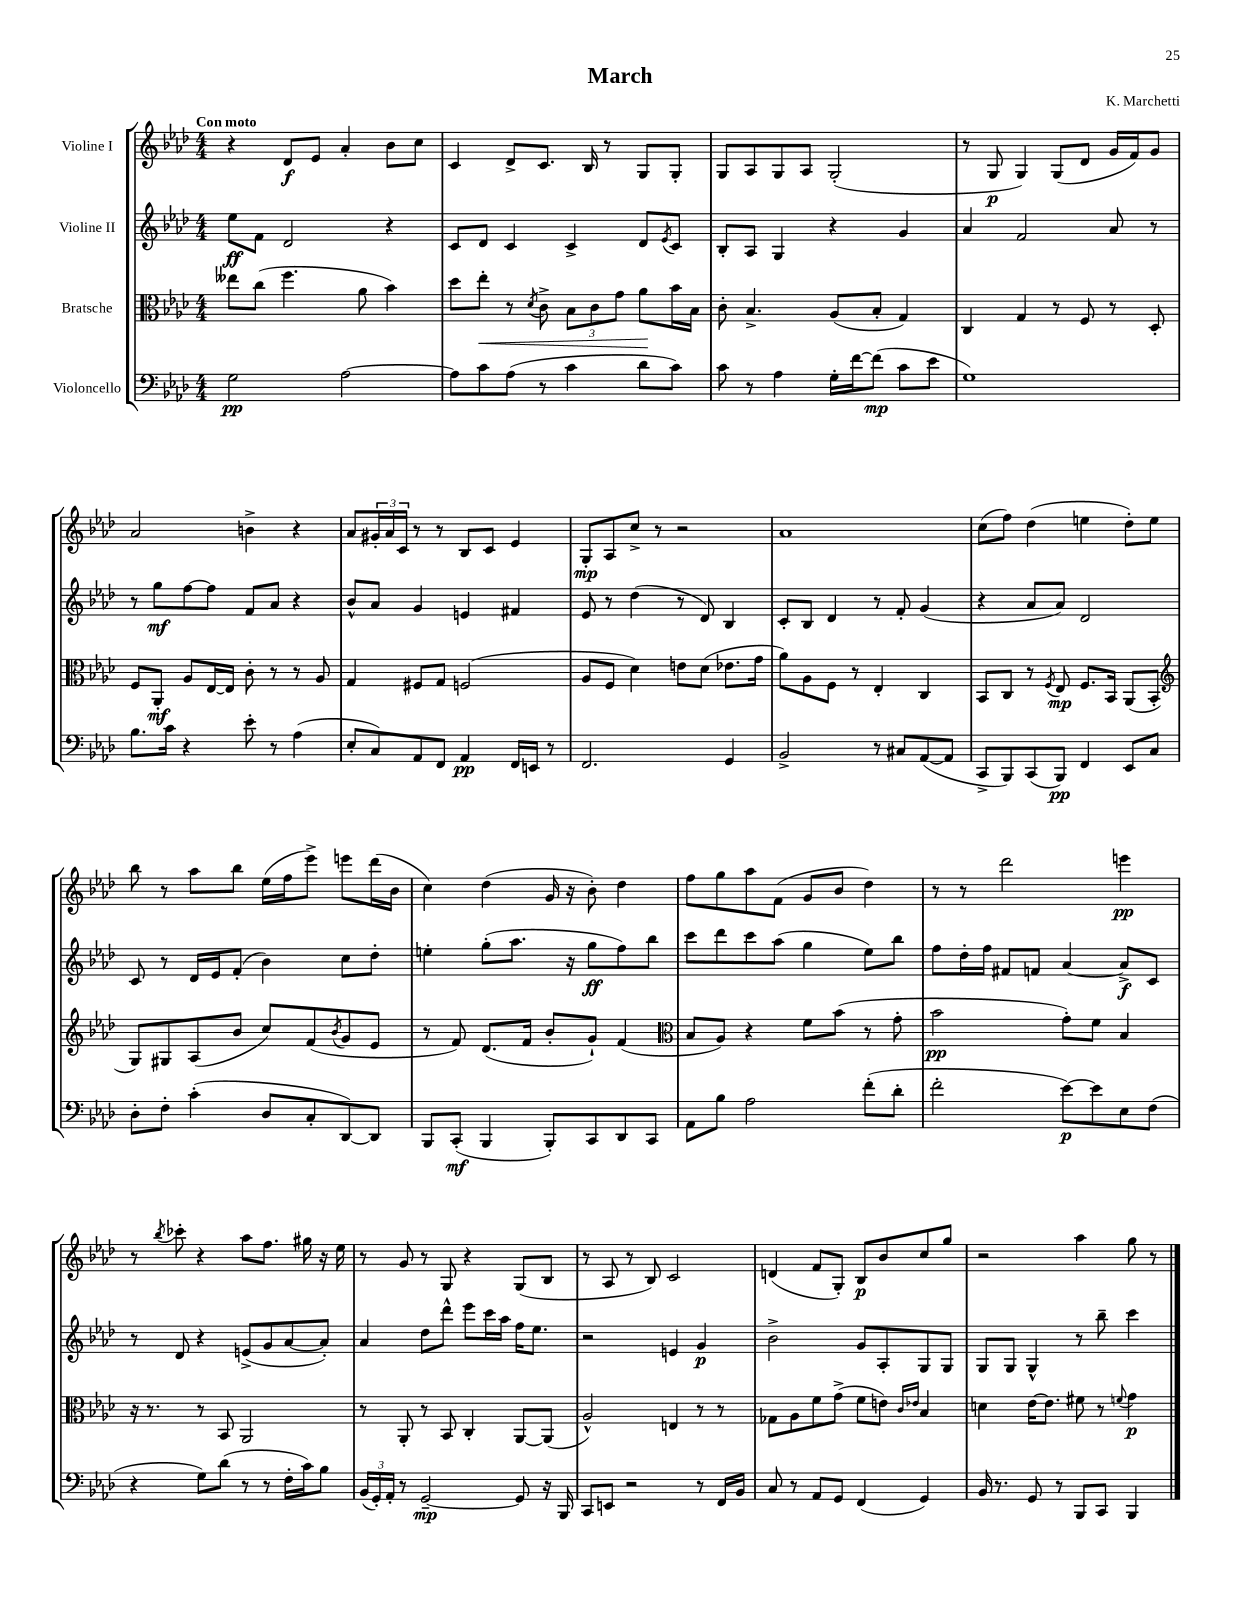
\header { title = "March" composer = "K. Marchetti" }
<<
\new StaffGroup <<
\new Staff = "s0" \with { instrumentName = "Violine I" } {
    \clef treble \key aes \major \numericTimeSignature \time 4/4 \tempo "Con moto"
    r4 des'8\f ees'8 aes'4-. bes'8 c''8 |
    c'4 des'8-> c'8. bes16 r8 g8 g8-. |
    g8 aes8 g8 aes8 g2-.( |
    r8 g8\p g4) g8( des'8 g'16 f'16) g'8 |
    aes'2 b'4-> r4 |
    aes'8 \tuplet 3/2 { gis'16-. aes'16 c'16 } r8 r8 bes8 c'8 ees'4 |
    g8-.\mp aes8 c''8-> r8 r2 |
    aes'1 |
    c''8( f''8) des''4( e''4 des''8-.) e''8 |
    bes''8 r8 aes''8 bes''8 ees''16( f''16 ees'''8->) e'''8 des'''16( bes'16 |
    c''4) des''4( g'16 r16 bes'8-.) des''4 |
    f''8 g''8 aes''8 f'8( g'8 bes'8 des''4) |
    r8 r8 des'''2 e'''4\pp |
    r8 \acciaccatura { bes''8 } ces'''8-. r4 aes''8 f''8. gis''16 r16 ees''16 |
    r8 g'8 r8 g8 r4 g8( bes8 |
    r8 aes8 r8 bes8) c'2 |
    d'4( f'8 g8-.) bes8\p bes'8 c''8 g''8 |
    r2 aes''4 g''8 r8 \bar "|." |
}
\new Staff = "s1" \with { instrumentName = "Violine II" } {
    \clef treble \key aes \major \numericTimeSignature \time 4/4
    ees''8\ff f'8 des'2 r4 |
    c'8 des'8 c'4 c'4-> des'8 \acciaccatura { ees'8 } c'8 |
    bes8-. aes8 g4 r4 g'4 |
    aes'4 f'2 aes'8 r8 |
    r8 g''8\mf f''8~ f''8 f'8 aes'8 r4 |
    bes'8-^ aes'8 g'4 e'4 fis'4 |
    ees'8 r8 des''4( r8 des'8) bes4 |
    c'8-. bes8 des'4 r8 f'8-. g'4( |
    r4 aes'8 aes'8) des'2 |
    c'8 r8 des'16 ees'16 f'8-.( bes'4) c''8 des''8-. |
    e''4-. g''8-.( aes''8. r16 g''8\ff f''8) bes''8 |
    c'''8 des'''8 c'''8 aes''8( g''4 ees''8) bes''8 |
    f''8 des''16-. f''16 fis'8 f'8 aes'4~ aes'8->\f c'8 |
    r8 des'8 r4 e'8->( g'8 aes'8~ aes'8-.) |
    aes'4 des''8 des'''8-^ ees'''8 c'''16 aes''16 f''16 ees''8. |
    r2 e'4 g'4\p |
    bes'2-> g'8 aes8-. g8 g8 |
    g8 g8 g4-^ r8 bes''8-- c'''4 \bar "|." |
}
\new Staff = "s2" \with { instrumentName = "Bratsche" } {
    \clef alto \key aes \major \numericTimeSignature \time 4/4
    eeses''8 c''8( f''4. aes'8 bes'4) |
    des''8 ees''8-.\< r8 \acciaccatura { des'8 } c'8-> \tuplet 3/2 { bes8 c'8 g'8 } aes'8\! bes'16 bes16 |
    c'8-. bes4.-> aes8( bes8-. g4) |
    c4 g4 r8 f8 r8 des8-. |
    f8 aes,8-.\mf aes8 ees16~ ees16 c'8-. r8 r8 aes8 |
    g4 fis8 g8 f2( |
    aes8 f8 des'4) e'8 des'8( ees'8. g'16 |
    aes'8) aes8 f8 r8 ees4-. c4 |
    bes,8 c8 r8 \acciaccatura { f8 } ees8\mp f8. bes,16 aes,8( bes,8-. |
    \clef treble g8) gis8 aes8( bes'8 c''8) f'8( \acciaccatura { bes'8 } g'8 ees'8 |
    r8 f'8) des'8.( f'16 bes'8-. g'8-!) f'4( |
    \clef alto bes8 aes8) r4 f'8 bes'8( r8 g'8-. |
    bes'2\pp g'8-.) f'8 bes4 |
    r16 r8. r8 bes,8 aes,2 |
    r8 aes,8-. r8 bes,8 c4-. aes,8~ aes,8( |
    aes2-^) e4 r8 r8 |
    ges8 aes8 f'8 g'8->( f'8 e'8) \grace { c'16 ees'16 } bes4 |
    d'4 ees'16~ ees'8. fis'8 r8 \appoggiatura { f'8 } g'4\p \bar "|." |
}
\new Staff = "s3" \with { instrumentName = "Violoncello" } {
    \clef bass \key aes \major \numericTimeSignature \time 4/4
    g2\pp aes2~ |
    aes8 c'8 aes8( r8 c'4 des'8 c'8) |
    c'8 r8 aes4 g16-. f'16~ f'8\mp( c'8 ees'8 |
    g1) |
    bes8. c'16 r4 ees'8-. r8 aes4( |
    ees8-. c8) aes,8 f,8 aes,4\pp f,16 e,16 r8 |
    f,2. g,4 |
    bes,2-> r8 cis8 aes,8~( aes,8 |
    c,8-> bes,,8) c,8( bes,,8\pp) f,4 ees,8 c8 |
    des8-. f8-. c'4-.( des8 c8-. des,8~) des,8 |
    bes,,8 c,8-.\mf( bes,,4 bes,,8-.) c,8 des,8 c,8 |
    aes,8 bes8 aes2 f'8-.( des'8-. |
    f'2-. ees'8~\p) ees'8 ees8 f8( |
    r4 g8) des'8( r8 r8 f16-. c'16) bes8 |
    \tuplet 3/2 { bes,16( g,16-.) aes,16-. } r8 g,2~--\mp g,8 r16 bes,,16 |
    c,8 e,8 r2 r8 f,16 bes,16 |
    c8 r8 aes,8 g,8 f,4( g,4) |
    bes,16 r8. g,8 r8 bes,,8 c,8 bes,,4 \bar "|." |
}
>>
>>
\layout { \context { \Score \remove "Bar_number_engraver" } }
